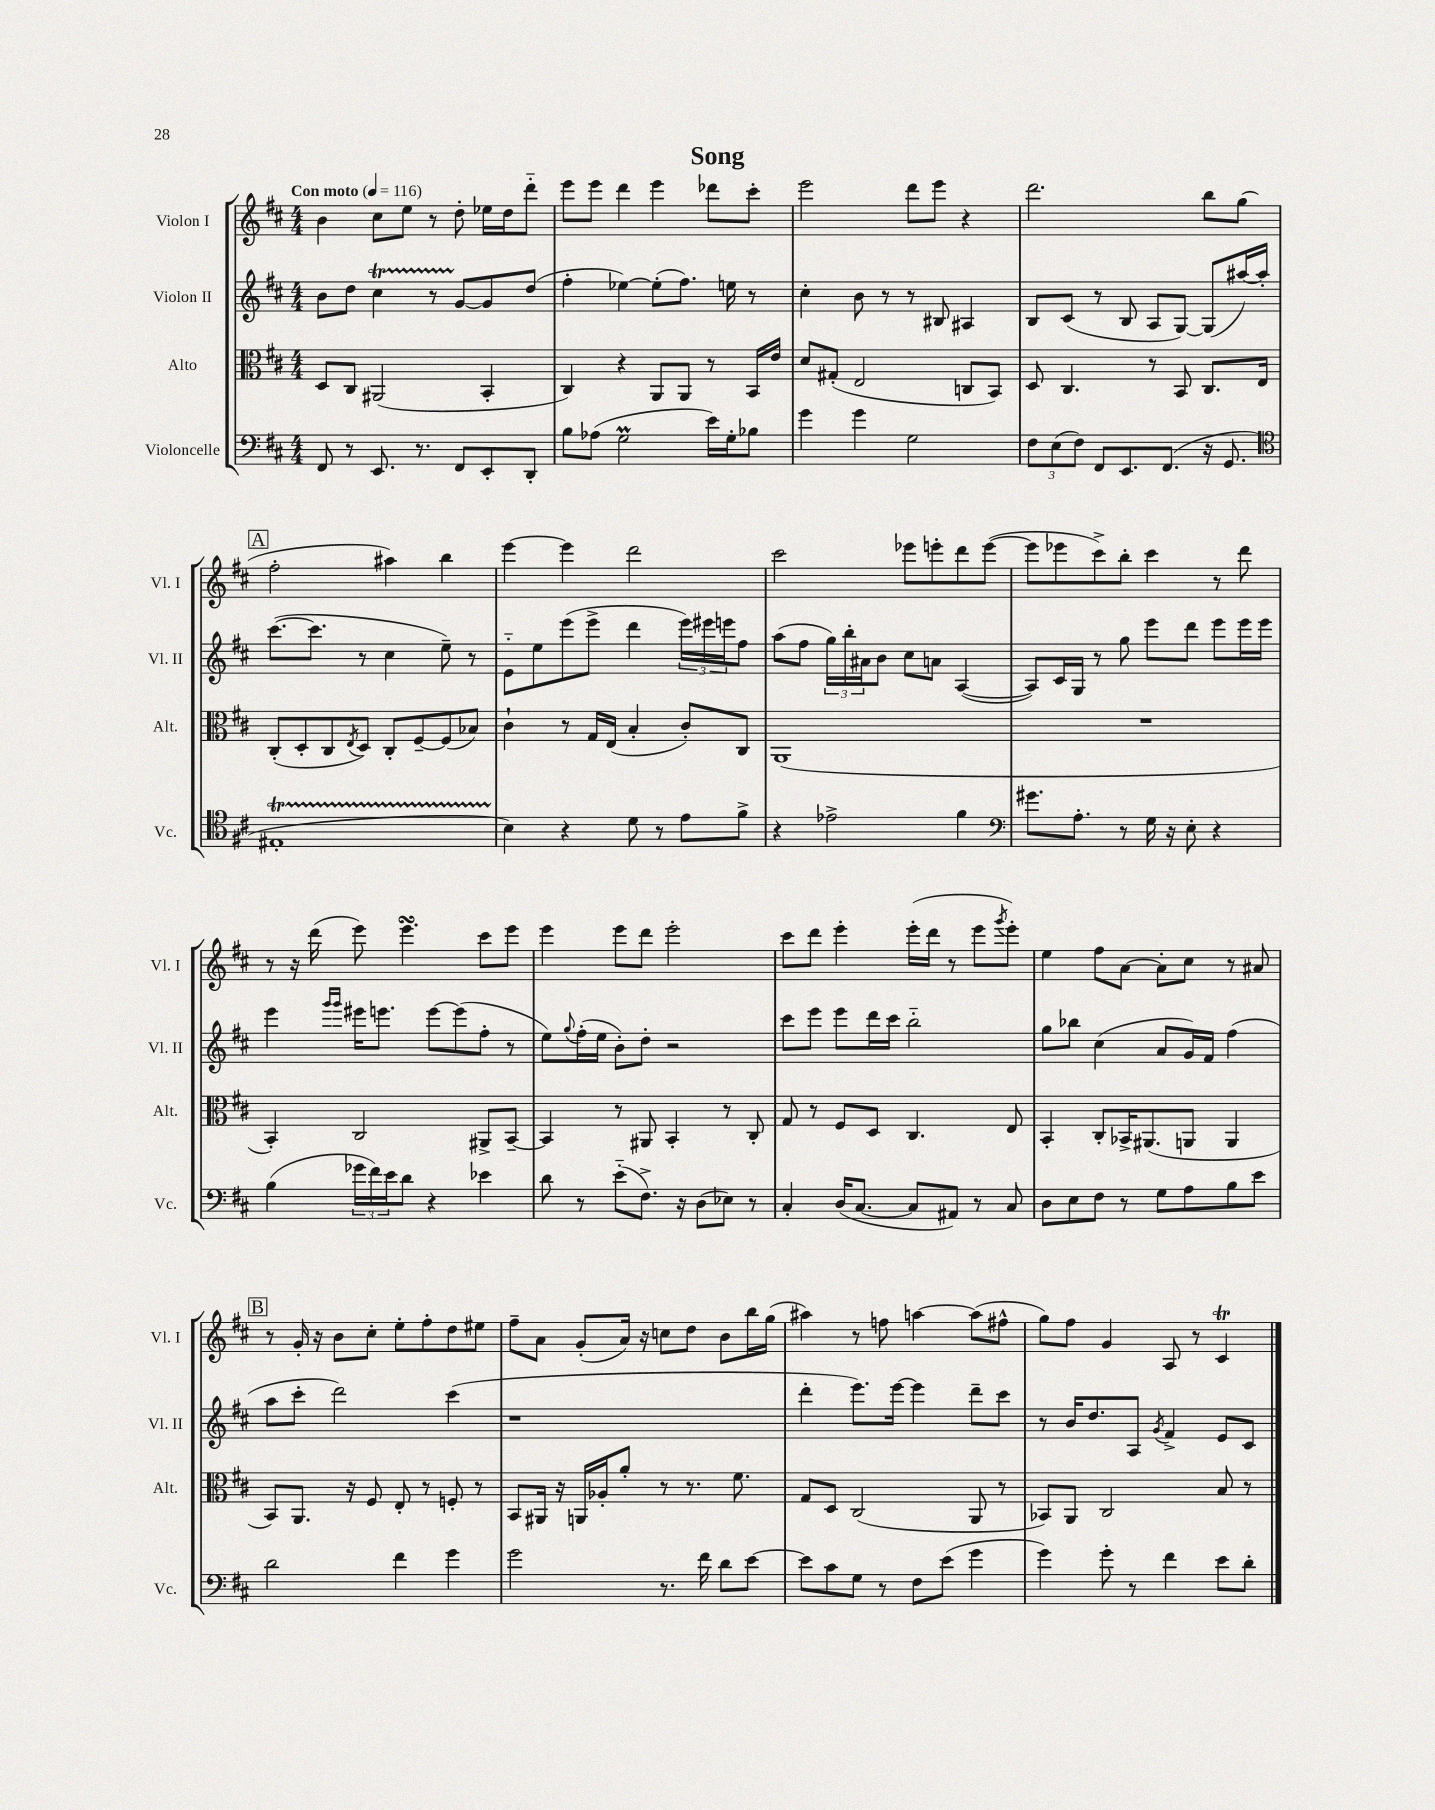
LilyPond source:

\header { title = "Song" }
<<
\new StaffGroup <<
\new Staff = "s0" \with { instrumentName = "Violon I" shortInstrumentName = "Vl. I" } {
    \clef treble \key d \major \numericTimeSignature \time 4/4 \tempo "Con moto" 4 = 116
    b'4 cis''8 e''8 r8 d''8-. ees''16 d''16 d'''8-_ |
    e'''8 e'''8 d'''4 e'''4 des'''8 cis'''8-. |
    e'''2 d'''8 e'''8 r4 |
    d'''2. b''8 g''8( |
    \mark \markup { \box "A" } fis''2-. ais''4) b''4 |
    e'''4~ e'''4 d'''2 |
    cis'''2 ees'''8 e'''8-. d'''8 e'''8~( |
    e'''8 ees'''8 cis'''8->) b''8-. cis'''4 r8 d'''8 |
    r8 r16 d'''16( e'''8) e'''4.\turn cis'''8 e'''8 |
    e'''4 e'''8 d'''8 e'''2-. |
    cis'''8 d'''8 e'''4-. e'''16-.( d'''16 r8 e'''8 \acciaccatura { g'''8 } e'''8-.) |
    e''4 fis''8 a'8~ a'8-. cis''8 r8 ais'8 |
    \mark \markup { \box "B" } r8 g'16-. r16 b'8 cis''8-. e''8-. fis''8-. d''8 eis''8 |
    fis''8-- a'8 g'8-.( a'16) r16 c''8 d''8 b'8 b''16 g''16( |
    ais''4) r8 f''8 a''4~ a''8( fis''8-^ |
    g''8) fis''8 g'4 a8 r8 cis'4\trill \bar "|." |
}
\new Staff = "s1" \with { instrumentName = "Violon II" shortInstrumentName = "Vl. II" } {
    \clef treble \key d \major \numericTimeSignature \time 4/4
    b'8 d''8 cis''4\startTrillSpan r8 g'8~\stopTrillSpan g'8 d''8( |
    fis''4-. ees''4~) ees''8-.( fis''8.) e''16 r8 |
    cis''4-. b'8 r8 r8 bis8 ais4 |
    b8 cis'8( r8 b8 a8 g8~) g8( ais''16~) ais''16-. |
    \mark \markup { \box "A" } cis'''8.~( cis'''8. r8 cis''4 e''8--) r8 |
    e'8-_ e''8 e'''8( e'''8-> d'''4 \tuplet 3/2 { e'''16) eis'''16 e'''16 } fis''8 |
    a''8( fis''8 \tuplet 3/2 { g''16) b''16-. ais'16 } b'8 cis''8 a'8 a4~( |
    a8) cis'16 g16 r8 g''8 e'''8 d'''8 e'''8 e'''16 e'''16 |
    e'''4 \grace { g'''16 g'''16 } eis'''16 e'''8. e'''8~ e'''8( fis''8-. r8 |
    e''8) \appoggiatura { g''8 } fis''16-.( e''16 b'8-.) d''8-. r2 |
    cis'''8 e'''8 e'''8 d'''16 cis'''16 b''2-_ |
    g''8 bes''8 cis''4( a'8 g'16) fis'16 fis''4( |
    \mark \markup { \box "B" } a''8 cis'''8-. d'''2) cis'''4( |
    r1 |
    d'''4-. e'''8.) e'''16~ e'''4 d'''8-- cis'''8 |
    r8 b'16 d''8. a8 \acciaccatura { g'8 } fis'4-> e'8 cis'8 \bar "|." |
}
\new Staff = "s2" \with { instrumentName = "Alto" shortInstrumentName = "Alt." } {
    \clef alto \key d \major \numericTimeSignature \time 4/4
    d8 cis8 ais,2( b,4-. |
    cis4) r4 a,8 a,8 r8 b,16 e'16 |
    d'8 gis8-.( e2 c8 b,8) |
    d8 cis4. r8 b,8 cis8. e16 |
    \mark \markup { \box "A" } cis8-.( d8-. cis8 \acciaccatura { e8 } d8) cis8-. fis8~-- fis8( bes8) |
    cis'4-! r8 g16 e16( b4-. cis'8-.) cis8 |
    a,1( |
    R1 |
    b,4-.) cis2 ais,8-> b,8~-- |
    b,4 r8 ais,8 b,4-. r8 cis8-. |
    g8 r8 fis8 d8 cis4. e8 |
    b,4-. cis8-. bes,16-> ais,8.( a,8 a,4 |
    \mark \markup { \box "B" } b,8) a,8. r16 fis8 e8-. r8 f8-. r8 |
    b,8 ais,16 r16 a,16 aes16-. a'8-. r8 r8. fis'8. |
    g8 d8 cis2( a,8 r8 |
    bes,8) a,8 cis2 b8 r8 \bar "|." |
}
\new Staff = "s3" \with { instrumentName = "Violoncelle" shortInstrumentName = "Vc." } {
    \clef bass \key d \major \numericTimeSignature \time 4/4
    fis,8 r8 e,8. r8. fis,8 e,8-. d,8-. |
    b8 aes8( g2\prall e'16) g16-. bes8 |
    g'4 g'4 g2 |
    \tuplet 3/2 { fis8 e8( fis8) } fis,8 e,8. fis,8.( r16 g,8. |
    \mark \markup { \box "A" } \clef tenor eis1-.\startTrillSpan |
    b4\stopTrillSpan) r4 d'8 r8 e'8 fis'8-> |
    r4 ees'2-> fis'4 |
    \clef bass gis'8. a8.-. r8 g16 r16 e8-. r4 |
    b4( \tuplet 3/2 { ges'16 fis'16) e'16 } d'8 r4 ees'4 |
    d'8 r8 e'8-_( fis8.->) r16 d8( ees8) r8 |
    cis4-. d16( cis8.~ cis8 ais,8) r8 cis8 |
    d8 e8 fis8 r8 g8 a8 b8 e'8 |
    \mark \markup { \box "B" } d'2 fis'4 g'4 |
    g'2 r8. fis'16 d'8 e'8~ |
    e'8 cis'8 g8 r8 fis8 e'8( g'4 |
    g'4) g'8-. r8 fis'4 e'8 d'8-. \bar "|." |
}
>>
>>
\layout { \context { \Score \remove "Bar_number_engraver" } }
